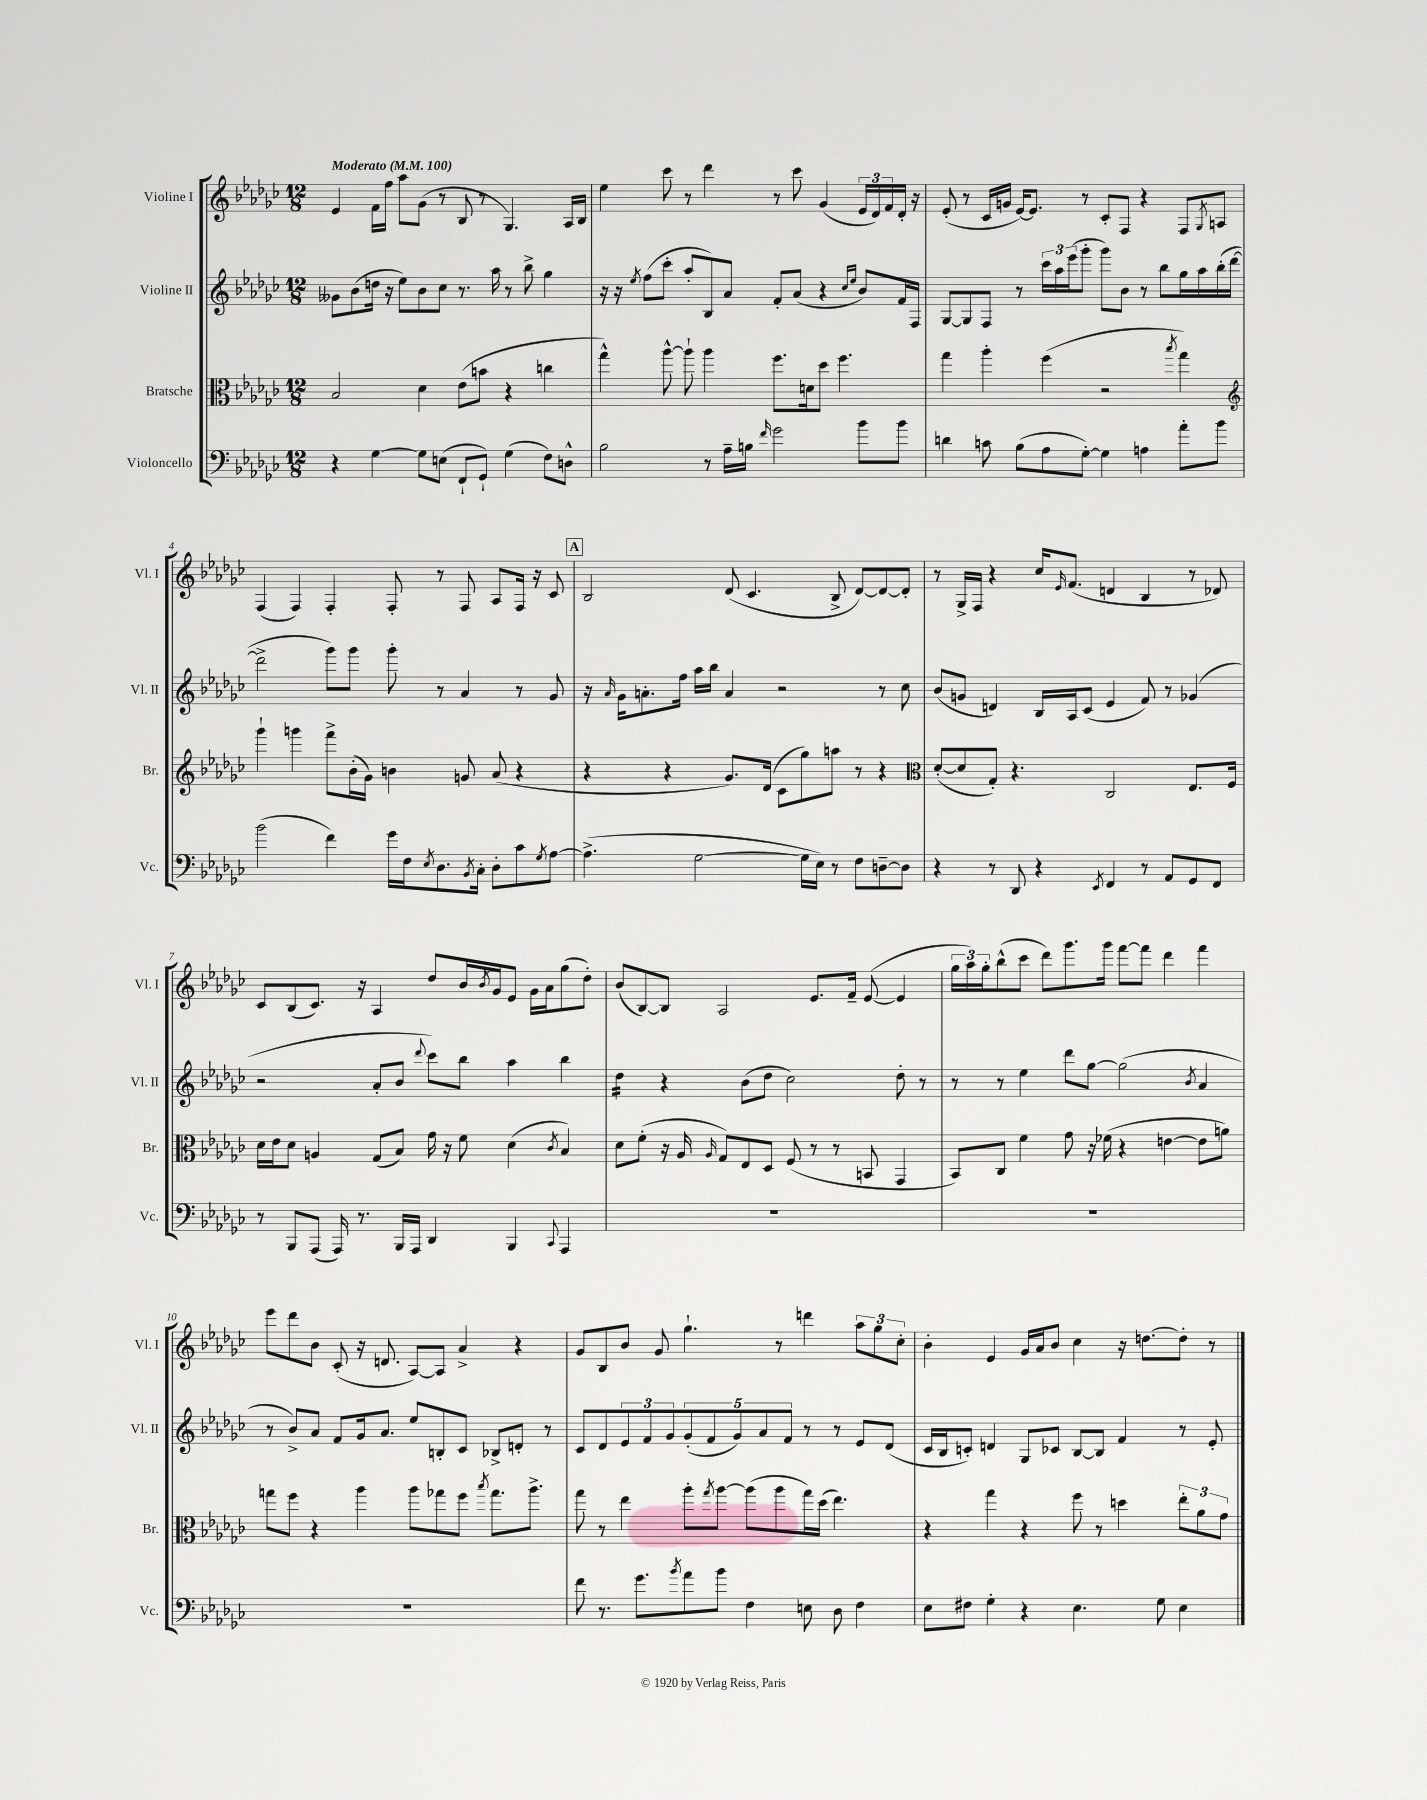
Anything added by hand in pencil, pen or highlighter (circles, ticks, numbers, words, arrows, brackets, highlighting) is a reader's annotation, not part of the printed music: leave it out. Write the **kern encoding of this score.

**kern	**kern	**kern	**kern
*staff4	*staff3	*staff2	*staff1
*clefF4	*clefC3	*clefG2	*clefG2
*k[b-e-a-d-g-c-]	*k[b-e-a-d-g-c-]	*k[b-e-a-d-g-c-]	*k[b-e-a-d-g-c-]
*M12/8	*M12/8	*M12/8	*M12/8
*MM100	*MM100	*MM100	*MM100
4r	2B-/	8g--\L	4e-/
.	.	(8b-\	.
[4G-\	.	16dd\Jk	16f\LL
.	.	16r	16ff\JJ
.	.	8ee-\L)	8aa-\L
8G-\]L	4d-\	8b-\	(8g-\J
(8E\J	.	8cc-\J	8r
8FF`/L	(8e-\L	8.r	8B-/
8GG-`/J)	8b\J	.	8r
.	.	16aa-\	.
(4G-\	4r	8r	4.G-/)
.	.	8bb-^\	.
8F\L)	4cc\	4gg-\	.
8D^^\J	.	.	16A-/LL
.	.	.	16B-/JJ
=	=	=	=
2B-\	4gg-^^\)	16r	4ee-\
.	.	16r	.
.	.	8qee-/	.
.	.	(8ff\L	.
.	[8aa-^^\	8ccc-'\J	8ccc-\
.	8aa-`\]	8aa-'/L	8r
8r	4aa-\	8B-/)	4ddd-\
16A-~\LL	.	8a-/J	.
16B\JJ	.	.	.
16qqf/	.	.	.
2g-\	8.ff\L	8f'/L	8r
.	.	(8a-/J	8ccc-\
.	16d\k	.	.
.	8dd-\J	4r	(4g-/
.	4.ff\	.	.
.	.	16qqcc-/LL	.
.	.	16qqee-/JJ	.
8b-\L	.	8b-/L)	24e-/LL
.	.	.	24d-/)
.	.	.	24f/
8b-\J	.	16f/L	16d-'/JJ
.	.	16F/JJ	16r
=	=	=	=
4d\	4gg-\	[8G-/L	(8e-'/
.	.	8G-/]	8r
8c\	4aa-'\	8F/J	16c-/LL
.	.	.	16g/JJ
(8B-\L	.	8r	[16e-/LK)
.	.	.	8.e-/]J
8A-\	(4ff\	24ccc-\LL	.
.	.	24aa-\	.
.	.	(24eee-\J	.
[8G-'\J)	.	8ggg-'\J	8r
4G-\]	2r	8ggg-\L)	8c-'/L
.	.	8b-\J	8F/J
4A\	.	8r	4r
.	.	8bb-\L	.
.	8qbb-/	.	.
8a-'\L	4gg-\)	16gg-\L	8F/L
.	.	16aa-\	.
.	.	.	8qG-/
8b-\J	.	(16bb-'\	8A/J
.	.	[16ddd-\JJ	.
=	=	=	=
*	*clefG2	*	*
(2b-\	4ggg-`\	2ddd-^\]	(4F/
.	4ggg\	.	4F/)
4f\)	8fff^\L	8ggg-\L)	4F'/
.	(16b-'\L	8ggg-\J	.
.	16g-\JJ)	.	.
16g-\LL	4b\	8ggg-'\	8F'/
16F\J	.	.	.
8qE-/	.	.	.
8.D-\	.	8r	8r
.	8g/	4a-/	8F/
8qBB-/	.	.	.
16C-'\Jk	.	.	.
8D-'\L	(8a-/	.	8A-/L
8c-\	4r	8r	16F/Jk
.	.	.	16r
8qG-/	.	.	.
[8A-\J	.	8g-/	8c-/
=	=	=	=
(4.A-^\]	4r	16r	2B-/
.	.	16qqa-/	.
.	.	16g-\LK	.
.	.	8.a'\	.
.	4r	.	.
.	.	16ff\Jk	.
[2G-\	.	16aa-\LL	.
.	.	16bb-\JJ	.
.	8.g-/L)	4a/	(8d-/
.	.	.	4.c-/
.	(16d-/Jk	.	.
.	8c-\L	2r	.
16G-\]LL	8gg-\)	.	.
16E-\JJ)	.	.	.
8r	8aa\J	.	8B-^/
8F\L	8r	.	[8d-/L)
[8D~\	4r	8r	8d-/_
8D\]J	.	8cc-\	8d-'/]J
=	=	=	=
*	*clefC3	*	*
4r	([8d-'/L	(8b-/L	8r
.	8d-/]	8g/J	16G-^/LL
.	.	.	16F/JJ
8r	8G-'/J)	4d/)	4r
8DD-/	4.r	.	.
4r	.	16B-/LL	16cc-/LK
.	.	.	16qqe-/
.	.	16A-/J	(8.f/J
.	.	(8c-/J	.
8qEE-/	.	.	.
4FF/	2C-/	4e-/	4d/
8r	.	8f/)	4B-/
8AA-/L	.	8r	.
8GG-/	8.E-/L	(4g-/	8r
8FF/J	.	.	8d-/)
.	16F/Jk	.	.
=	=	=	=
8r	16d-\LL	2r	8c-/L
.	16e-\J	.	.
8BBB-/L	8d-\J	.	(8B-/
(8AAA-/J	4A/	.	8.c-/J)
16AAA-/)	.	.	.
8.r	.	.	16r
.	(8G-/L	8a-'/L	4A-/
16BBB-/LL	8B-/J)	8b-/J	.
16AAA-/JJ	.	.	.
.	.	8qqddd-/	.
4DD-/	16g-\	8ccc-\L)	8dd-/L
.	16r	.	.
.	8f\	8bb-\J	16b-/L
.	.	.	8qb-/
.	.	.	16g-/J
4BBB-/	(4d-\	4aa-\	8e-/J
.	.	.	16g-\LL
.	.	.	16a-\J
8qqCC-/	8qc-/	.	.
4AAA-/	4B-/)	4bb-\	(8gg-\
.	.	.	8dd-'\J)
=	=	=	=
1.r	8d-\L	4dd-\	(8b-/L
.	(8f'\J	.	[8B-/)
.	16r	4r	8B-/]J
.	16A-/	.	.
.	16qqA-/	.	.
.	8G-/L)	.	2A-/
.	8E-/	(8b-\L	.
.	8D-/J	8dd-\J	.
.	(8F/	2cc-\)	.
.	8r	.	8.e-/L
.	8r	.	.
.	.	.	16f~/Jk
.	8BB/	.	([8e-/
.	4GG-/	8dd-'\	4e-/]
.	.	8r	.
=	=	=	=
1.r	8BB-/L)	8r	24gg-\LL
.	.	.	24aa-\)
.	.	.	24gg-'\J
.	8C-/J	8r	(8bb-^^\
.	4f\	4ee-\	8ccc-\J
.	.	.	8ddd-\L)
.	8g-\	8ddd-\L	8.ggg-\
.	16r	[8gg-\J	.
.	(16f-\	.	16ggg-\Jk
.	4r	(2gg-\]	[8fff\L
.	.	.	8fff\]J
.	[4e\	.	4ddd-\
.	.	8qb-/	.
.	8e\]L	4a-/	4fff\
.	8a\J)	.	.
=	=	=	=
1.r	8gg\L	8r	8eee-\L
.	8ff\J	8b-^/L)	8ddd-\
.	4r	8a-/J	8b-\J
.	.	8f/L	(8c-'/
.	4aa-\	16g-/k	16r
.	.	8.a-/J	8.d/
.	8aa-\L	8ee-/L	[8A-/L)
.	8gg-\	8B'/	8A-/]J
.	8ff\J	8c-/J	4a-^/
.	8qbb-/	.	.
.	8.gg-\L	8B-^/L	.
.	.	8d'/J	4r
.	8.aa-^\J	.	.
.	.	8r	.
=	=	=	=
8f\	8gg-\	8c-/L	8g-/L
8.r	8r	8d-/	8B-/
.	4ee-\	12e-/	8b-/J
8.g-\L	.	.	.
.	.	12f/	.
.	.	.	8g-/
.	.	12g-/	.
8qb-/	.	.	.
8a-\	8aa-'\L	(10g-'/	4.gg-`\
.	.	10f/	.
.	8qgg-/	.	.
8b-\J	[8aa-\J	.	.
.	.	10g-/)	.
4F\	(8aa-\]L	.	.
.	.	10a-/	.
.	8aa-\	.	8r
.	.	10f/J	.
8E\	16gg-\L)	8r	4ddd\
.	(16dd-\JJ	.	.
8D-\	4.ee-\)	8r	.
4F\	.	8e-/L	12aa-\L
.	.	.	12gg-\
.	.	(8d-/J	.
.	.	.	12cc-'\J
=	=	=	=
8E-\L	4r	16c-/LL	4b-'\
.	.	16B-/J	.
8F#\J	.	8c'/J)	.
4G-'\	4gg-\	4d/	4e-/
4r	4r	8G-/L	16g-/LL
.	.	.	16a-/J
.	.	8c-/J	8b-/J
4.E-\	8ff\	[8B-/L	4cc-\
.	8r	8B-/]J	.
.	4dd\	4f/	16r
.	.	.	[8.dd\L
8G-\	.	.	.
4E-\	12ee-'\L	8r	8dd'\]J
.	12a-\	.	.
.	.	8e-'/	8r
.	12g-\J	.	.
==	==	==	==
*-	*-	*-	*-
